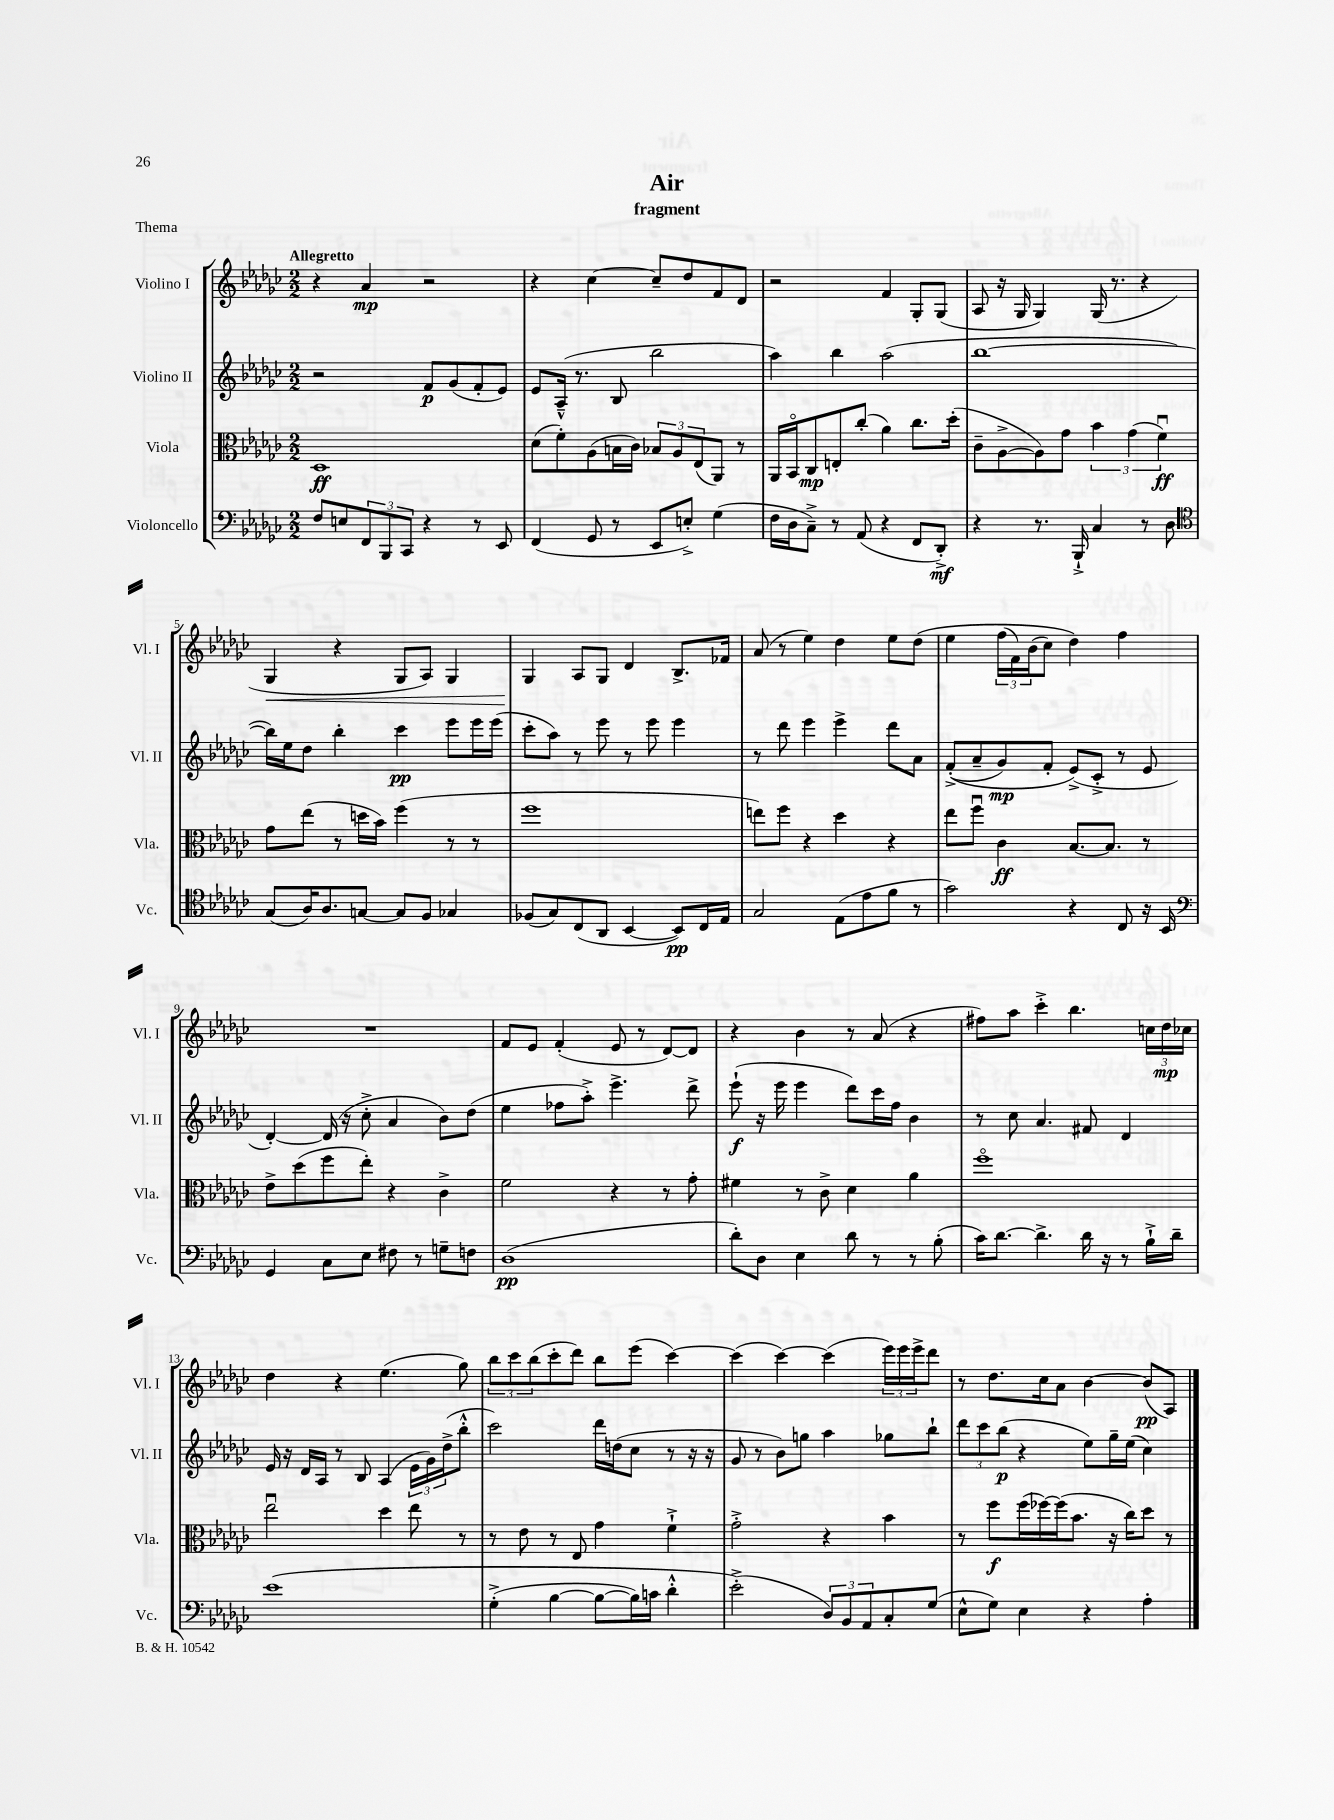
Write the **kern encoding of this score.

**kern	**dynam	**kern	**dynam	**kern	**dynam	**kern	**dynam
*part4	*part4	*part3	*part3	*part2	*part2	*part1	*part1
*staff4	*staff4	*staff3	*staff3	*staff2	*staff2	*staff1	*staff1
*I"Violoncello	*	*I"Viola	*	*I"Violino II	*	*I"Violino I	*
*I'Vc.	*	*I'Vla.	*	*I'Vl. II	*	*I'Vl. I	*
*clefF4	*	*clefC3	*	*clefG2	*	*clefG2	*
*k[b-e-a-d-g-c-]	*	*k[b-e-a-d-g-c-]	*	*k[b-e-a-d-g-c-]	*	*k[b-e-a-d-g-c-]	*
*M2/2	*	*M2/2	*	*M2/2	*	*M2/2	*
=1	=1	=1	=1	=1	=1	=1	=1
!	!	!	!	!	!	!LO:TX:a:B:t=Allegretto	!
8F/L	.	1D-	ff	2r	.	4r	.
8En/	.	.	.	.	.	.	.
12FF/	.	.	.	.	.	4a-/	mp
12BBB-/	.	.	.	.	.	.	.
12CC-/J	.	.	.	.	.	.	.
4r	.	.	.	8f/L	p	2r	.
.	.	.	.	(8g-/	.	.	.
8r	.	.	.	8f'/	.	.	.
8EE-/	.	.	.	8e-/J)	.	.	.
=2	=2	=2	=2	=2	=2	=2	=2
(4FF/	.	(8d-\L	.	8e-/L	.	4r	.
.	.	8f'\)	.	(16A-~^^/Jk	.	.	.
.	.	.	.	8.r	.	.	.
8GG-/	.	(8A-\	.	.	.	[4cc-\	.
8r	.	16Bn\L	.	8B-/	.	.	.
.	.	16c-\JJ)	.	.	.	.	.
8EE-/L	.	12B-X/L	.	2bb-\	.	8cc-~/L]	.
.	.	12A-/	.	.	.	.	.
8En'^/J)	.	.	.	.	.	8dd-/	.
.	.	(12E-/	.	.	.	.	.
(4G-\	.	8AA-/J)	.	.	.	8f/	.
.	.	8r	.	.	.	8d-/J	.
=3	=3	=3	=3	=3	=3	=3	=3
16F\LL	.	16AA-/LL	.	4aa-\)	.	2r	.
16D-\J	.	16BB-/J	.	.	.	.	.
8C-~^\J)	.	8C-/	mp	.	.	.	.
8r	.	8En'/	.	4bb-\	.	.	.
(8AA-/	.	(8cc-'/J	.	.	.	.	.
4r	.	4a-\)	.	(2aa-\	.	4f/	.
8FF/L	.	8.cc-\L	.	.	.	8G-'/L	.
8DD-'^/J)	mf	.	.	.	.	(8G-/J	.
.	.	(16dd-'\Jk	.	.	.	.	.
=4	=4	=4	=4	=4	=4	=4	=4
4r	.	8c-~\L	.	[1bb-	.	8A-/	.
.	.	[8A-^\	.	.	.	16r	.
.	.	.	.	.	.	16G-/	.
8.r	.	8A-\])	.	.	.	4G-/)	.
.	.	8g-\J	.	.	.	.	.
16BBB-`^/	.	.	.	.	.	.	.
4C-/	.	6b-\	.	.	.	(16G-/	.
.	.	.	.	.	.	8.r	.
.	.	(6g-\	.	.	.	.	.
8r	.	.	.	.	.	4r	.
.	.	6fu\)	ff	.	.	.	.
8D-\	.	.	.	.	.	.	.
!!LO:LB:g=z
=5	=5	=5	=5	=5	=5	=5	=5
*clefC4	*	*	*	*	*	*	*
!	!	!	!	!	!	!	!LO:HP:b
(8G-/L	.	8g-\L	.	16bb-\LL])	.	4G-/	<
.	.	.	.	16ee-\J	.	.	.
16A-/K)	.	(8ee-\J	.	8dd-\J	.	.	.
8.A-/	.	.	.	.	.	.	.
.	.	8r	.	4bb-'\	.	4r	.
[8Gn/J	.	16ddn\LL	.	.	.	.	.
.	.	16b-\JJ)	.	.	.	.	.
8G/L]	.	(4ff\	.	4ccc-\	pp	8G-/L	.
8F/J	.	.	.	.	.	8A-/J)	.
4G-X/	.	8r	.	8eee-\L	.	4G-/	.
.	.	8r	.	16eee-\L	.	.	.
.	.	.	.	(16eee-\JJ	.	.	.
=6	=6	=6	=6	=6	=6	=6	=6
(8F-X/L	.	1ff	.	8ccc-'\L	.	4G-/	.
8G-/)	.	.	.	8aa-\J)	.	.	.
(8C-/	.	.	.	8r	.	8A-/L	[
8AA-/J	.	.	.	8eee-\	.	8G-/J	.
[4BB-/	.	.	.	8r	.	4d-/	.
.	.	.	.	8eee-\	.	.	.
8BB-/L])	pp	.	.	4eee-\	.	8.B-^/L	.
16C-/L	.	.	.	.	.	.	.
16E-/JJ	.	.	.	.	.	16f-X/Jk	.
=7	=7	=7	=7	=7	=7	=7	=7
2G-/	.	8een\L)	.	8r	.	(8a-/	.
.	.	8ff\J	.	8ddd-\	.	8r	.
.	.	4r	.	4eee-\	.	4ee-\)	.
(8E-\L	.	4dd-\	.	4eee-^\	.	4dd-\	.
8e-\	.	.	.	.	.	.	.
8f\J	.	4r	.	8ddd-\L	.	8ee-\L	.
8r	.	.	.	8a-\J	.	(8dd-\J	.
=8	=8	=8	=8	=8	=8	=8	=8
2g-\)	.	8ee-\L	.	((8f'^/L	.	4ee-\	.
.	.	8ffu\J	.	8a-~/	.	.	.
.	.	4c-\	ff	8g-/)	mp	(24ff\LL	.
.	.	.	.	.	.	24f\)	.
.	.	.	.	.	.	(24b-\J	.
.	.	.	.	8f'/J	.	8cc-\J)	.
4r	.	[8.B-/L	.	(8e-^/L)	.	4dd-\)	.
.	.	.	.	8c-'^/J	.	.	.
.	.	8.B-/J]	.	.	.	.	.
8C-/	.	.	.	8r	.	4ff\	.
16r	.	8r	.	8e-/	.	.	.
16BB-/	.	.	.	.	.	.	.
!!LO:LB:g=z
=9	=9	=9	=9	=9	=9	=9	=9
*clefF4	*	*	*	*	*	*	*
4GG-/	.	8e-^\L	.	[4d-'/)	.	1r	.
.	.	(8dd-\	.	.	.	.	.
8C-\L	.	8ff\	.	(16d-/]	.	.	.
.	.	.	.	16r	.	.	.
8E-\J	.	8ee-'\J)	.	8cc-'^\	.	.	.
8F#X\	.	4r	.	4a-/	.	.	.
8r	.	.	.	.	.	.	.
8Gn~\L	.	4c-^\	.	8b-\L)	.	.	.
8Fn\J	.	.	.	(8dd-\J	.	.	.
=10	=10	=10	=10	=10	=10	=10	=10
(1D-	pp	2f\	.	4ee-\	.	8f/L	.
.	.	.	.	.	.	8e-/J	.
.	.	.	.	8ff-X\L	.	(4f'/	.
.	.	.	.	8aa-'^\J)	.	.	.
.	.	4r	.	4.eee-^\	.	8e-/	.
.	.	.	.	.	.	8r	.
.	.	8r	.	.	.	[8d-/L)	.
.	.	8g-'\	.	8ddd-^\	.	8d-/J]	.
=11	=11	=11	=11	=11	=11	=11	=11
8d-'\L)	.	4f#X\	.	(8eee-`\	f	4r	.
8D-\J	.	.	.	16r	.	.	.
.	.	.	.	16eee-\	.	.	.
4E-\	.	8r	.	4eee-\	.	4b-\	.
.	.	8c-^\	.	.	.	.	.
8d-\	.	4d-\	.	8ddd-\L)	.	8r	.
8r	.	.	.	16ccc-\L	.	(8a-/	.
.	.	.	.	16ff\JJ	.	.	.
8r	.	4a-\	.	4b-\	.	4r	.
(8B-'\	.	.	.	.	.	.	.
=12	=12	=12	=12	=12	=12	=12	=12
16c-\KL)	.	1ff	.	8r	.	8ff#X\L)	.
[8.d-\J	.	.	.	.	.	.	.
.	.	.	.	8cc-\	.	8aa-\J	.
4.d-^\]	.	.	.	4.a-/	.	4ccc-'^\	.
.	.	.	.	.	.	4.bb-\	.
16d-\	.	.	.	8f#X/	.	.	.
16r	.	.	.	.	.	.	.
8r	.	.	.	4d-/	.	.	.
16B-`^\LL	.	.	.	.	.	24ccn\LL	.
.	.	.	.	.	.	24dd-\	mp
16d-~\JJ	.	.	.	.	.	.	.
.	.	.	.	.	.	24cc-X\JJ	.
!!LO:LB:g=z
=13	=13	=13	=13	=13	=13	=13	=13
(1e-	.	2ee-u\	.	16e-/	.	4dd-\	.
.	.	.	.	16r	.	.	.
.	.	.	.	16d-/LL	.	.	.
.	.	.	.	16A-/JJ	.	.	.
.	.	.	.	8r	.	4r	.
.	.	.	.	8B-/	.	.	.
.	.	4dd-\	.	(4A-/	.	(4.ee-\	.
.	.	8ee-\	.	24e-\LL	.	.	.
.	.	.	.	24g-\)	.	.	.
.	.	.	.	(24dd-^\J	.	.	.
.	.	8r	.	8bb-'^^\J	.	8gg-\)	.
=14	=14	=14	=14	=14	=14	=14	=14
(4G-'^\	.	8r	.	2ccc-\)	.	12bb-\L	.
.	.	.	.	.	.	12ccc-\	.
.	.	8e-\	.	.	.	.	.
.	.	.	.	.	.	(12bb-\	.
[4B-\	.	8r	.	.	.	8ccc-'\	.
.	.	8E-/	.	.	.	8ddd-\J)	.
8B-\L_	.	4g-\	.	16ddd-\LL	.	8bb-\L	.
.	.	.	.	(16ddn\J	.	.	.
16B-\L])	.	.	.	8cc-\J	.	(8eee-\J	.
16cn\JJ	.	.	.	.	.	.	.
4d-'^^\	.	4f`^\	.	8r	.	[4ccc-\)	.
.	.	.	.	16r	.	.	.
.	.	.	.	16r	.	.	.
=15	=15	=15	=15	=15	=15	=15	=15
(2e-'^\)	.	2g-'^\	.	8g-/	.	(4ccc-\]	.
.	.	.	.	8r	.	.	.
.	.	.	.	8b-\L)	.	[4ccc-\)	.
.	.	.	.	8ggn\J	.	.	.
12D-/L)	.	4r	.	4aa-\	.	(4ccc-\]	.
12BB-/	.	.	.	.	.	.	.
12AA-/	.	.	.	.	.	.	.
8C-'/	.	4b-\	.	8gg-X\L	.	24eee-\LL)	.
.	.	.	.	.	.	24eee-\	.
.	.	.	.	.	.	24eee-^\J	.
(8G-/J	.	.	.	8bb-`\J	.	8ddd-\J	.
=16	=16	=16	=16	=16	=16	=16	=16
8E-^^\L	.	8r	.	12ddd-\L	.	8r	.
.	.	.	.	12ccc-\	.	.	.
8G-\J)	.	8ff\L	f	.	.	8.dd-\L	.
.	.	.	.	(12bb-\J	p	.	.
4E-\	.	(16ff\L	.	4r	.	.	.
.	.	[16ff-X\)	.	.	.	16cc-\k	.
.	.	(16ff-\J]	.	.	.	8a-\J	.
.	.	8.b-\J	.	.	.	.	.
4r	.	.	.	8ee-\L)	.	[4b-\	.
.	.	16r	.	16gg-~\L	.	.	.
.	.	16cc-\KL)	.	(16ee-\JJ	.	.	.
4A-'\	.	8dd-\J	.	4cc-\)	.	(8b-/L]	pp
.	.	8r	.	.	.	8A-/J)	.
==	==	==	==	==	==	==	==
*-	*-	*-	*-	*-	*-	*-	*-
